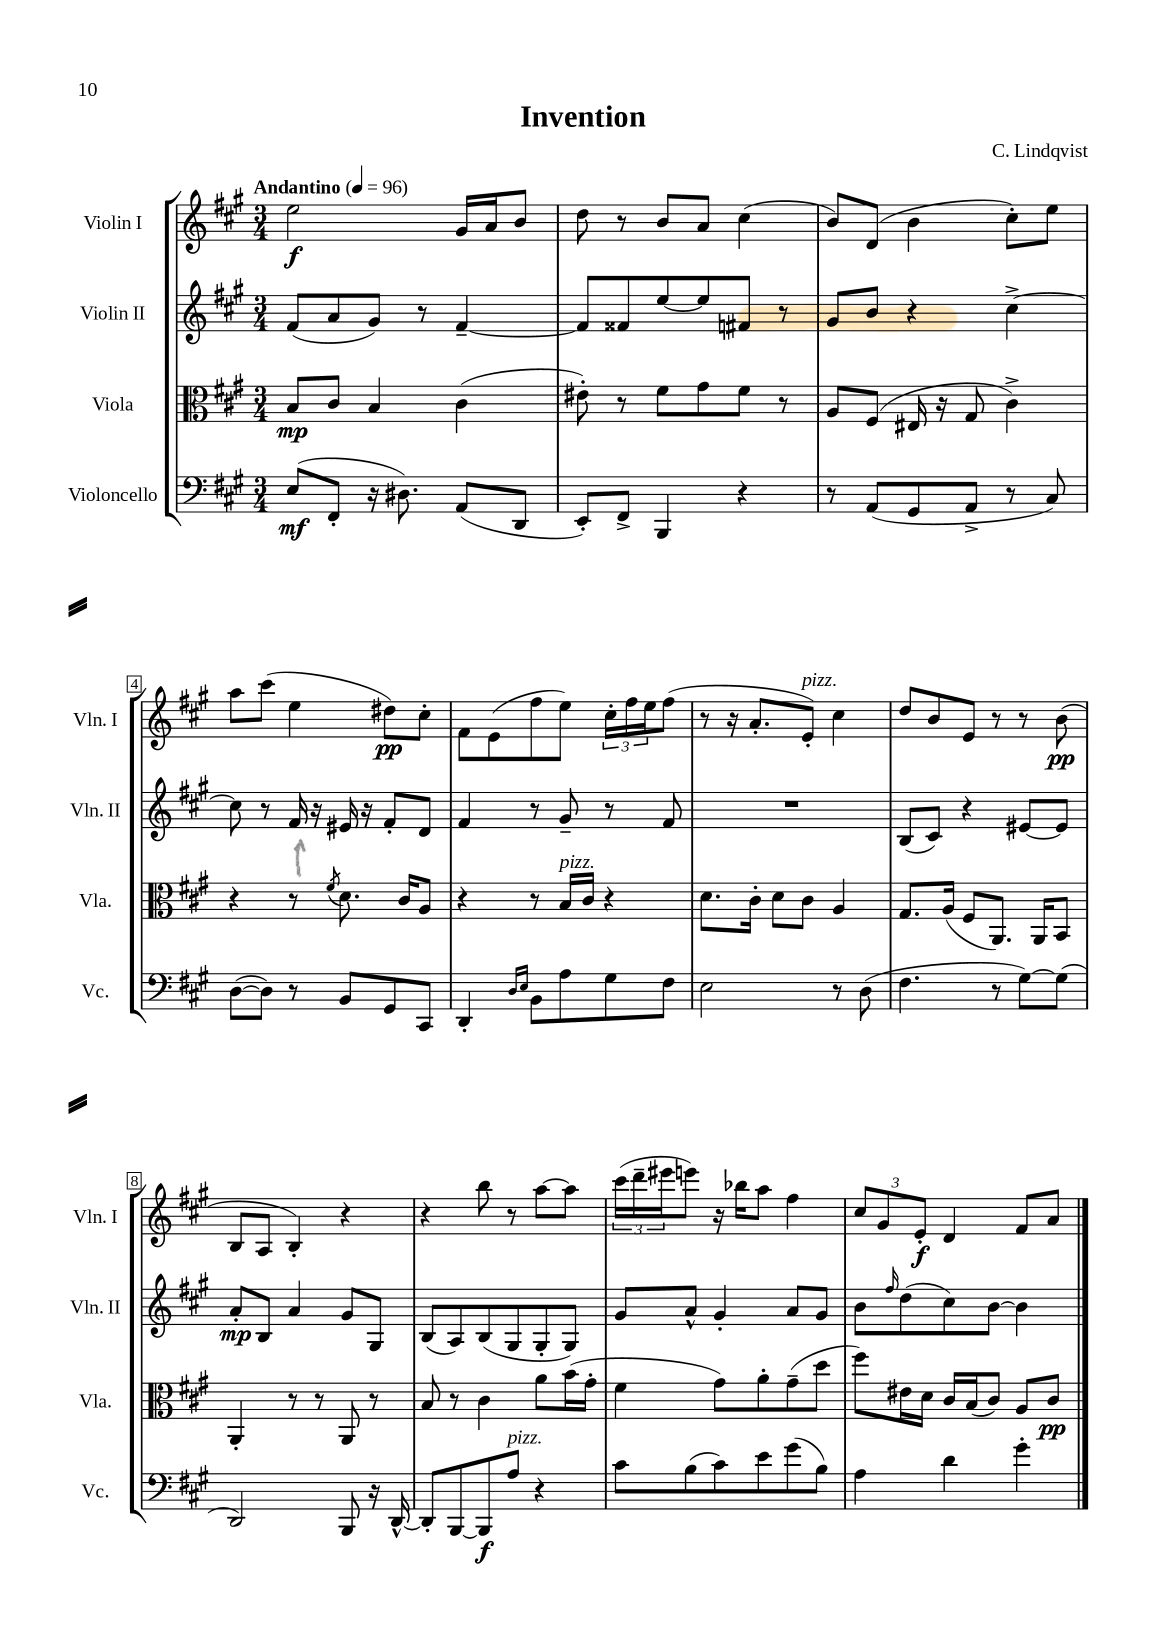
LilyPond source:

\header { title = "Invention" composer = "C. Lindqvist" }
<<
\new StaffGroup <<
\new Staff = "s0" \with { instrumentName = "Violin I" shortInstrumentName = "Vln. I" } {
    \clef treble \key a \major \numericTimeSignature \time 3/4 \tempo "Andantino" 4 = 96
    e''2\f gis'16 a'16 b'8 |
    d''8 r8 b'8 a'8 cis''4( |
    b'8) d'8( b'4 cis''8-.) e''8 |
    a''8 cis'''8( e''4 dis''8\pp) cis''8-. |
    fis'8 e'8( fis''8 e''8) \tuplet 3/2 { cis''16-. fis''16 e''16 } fis''8( |
    r8 r16 a'8.-. e'8-.^\markup { \italic "pizz." }) cis''4 |
    d''8 b'8 e'8 r8 r8 b'8\pp( |
    b8 a8 b4-.) r4 |
    r4 b''8 r8 a''8~ a''8 |
    \tuplet 3/2 { cis'''16( d'''16-- eis'''16 } e'''8) r16 bes''16 a''8 fis''4 |
    \tuplet 3/2 { cis''8 gis'8 e'8-.\f } d'4 fis'8 a'8 \bar "|." |
}
\new Staff = "s1" \with { instrumentName = "Violin II" shortInstrumentName = "Vln. II" } {
    \clef treble \key a \major \numericTimeSignature \time 3/4
    fis'8( a'8 gis'8) r8 fis'4~-- |
    fis'8 fisis'8 e''8~ e''8 fis'8 r8 |
    gis'8 b'8 r4 cis''4~-> |
    cis''8 r8 fis'16 r16 eis'16 r16 fis'8-. d'8 |
    fis'4 r8 gis'8-- r8 fis'8 |
    R2. |
    b8( cis'8) r4 eis'8~ eis'8 |
    a'8-.\mp b8 a'4 gis'8 gis8 |
    b8( a8) b8( gis8 gis8-. gis8) |
    gis'8 a'8-^ gis'4-. a'8 gis'8 |
    b'8 \grace { fis''16 } d''8( cis''8) b'8~ b'4 \bar "|." |
}
\new Staff = "s2" \with { instrumentName = "Viola" shortInstrumentName = "Vla." } {
    \clef alto \key a \major \numericTimeSignature \time 3/4
    b8\mp cis'8 b4 cis'4( |
    eis'8-.) r8 fis'8 gis'8 fis'8 r8 |
    a8 fis8( eis16 r16 gis8 cis'4->) |
    r4 r8 \acciaccatura { fis'8 } d'8. cis'16 a8 |
    r4 r8 b16^\markup { \italic "pizz." } cis'16 r4 |
    d'8. cis'16-. d'8 cis'8 a4 |
    gis8. a16( fis8 a,8.) a,16 b,8 |
    a,4-. r8 r8 a,8 r8 |
    b8 r8 cis'4 a'8 b'16( gis'16-. |
    fis'4 gis'8) a'8-. gis'8--( d''8 |
    fis''8) eis'16 d'16 cis'16 b16( cis'8) a8 cis'8\pp \bar "|." |
}
\new Staff = "s3" \with { instrumentName = "Violoncello" shortInstrumentName = "Vc." } {
    \clef bass \key a \major \numericTimeSignature \time 3/4
    e8\mf( fis,8-. r16 dis8.) a,8( d,8 |
    e,8-.) fis,8-> b,,4 r4 |
    r8 a,8( gis,8 a,8-> r8 cis8) |
    d8~( d8) r8 b,8 gis,8 cis,8 |
    d,4-. \grace { d16 e16 } b,8 a8 gis8 fis8 |
    e2 r8 d8( |
    fis4. r8 gis8~) gis8( |
    d,2) b,,8 r16 d,16~-^ |
    d,8-. b,,8~ b,,8\f a8^\markup { \italic "pizz." } r4 |
    cis'8 b8( cis'8) e'8 gis'8( b8) |
    a4 d'4 gis'4-. \bar "|." |
}
>>
>>
\layout { \context { \Score \override BarNumber.stencil = #(make-stencil-boxer 0.1 0.3 ly:text-interface::print) } }
